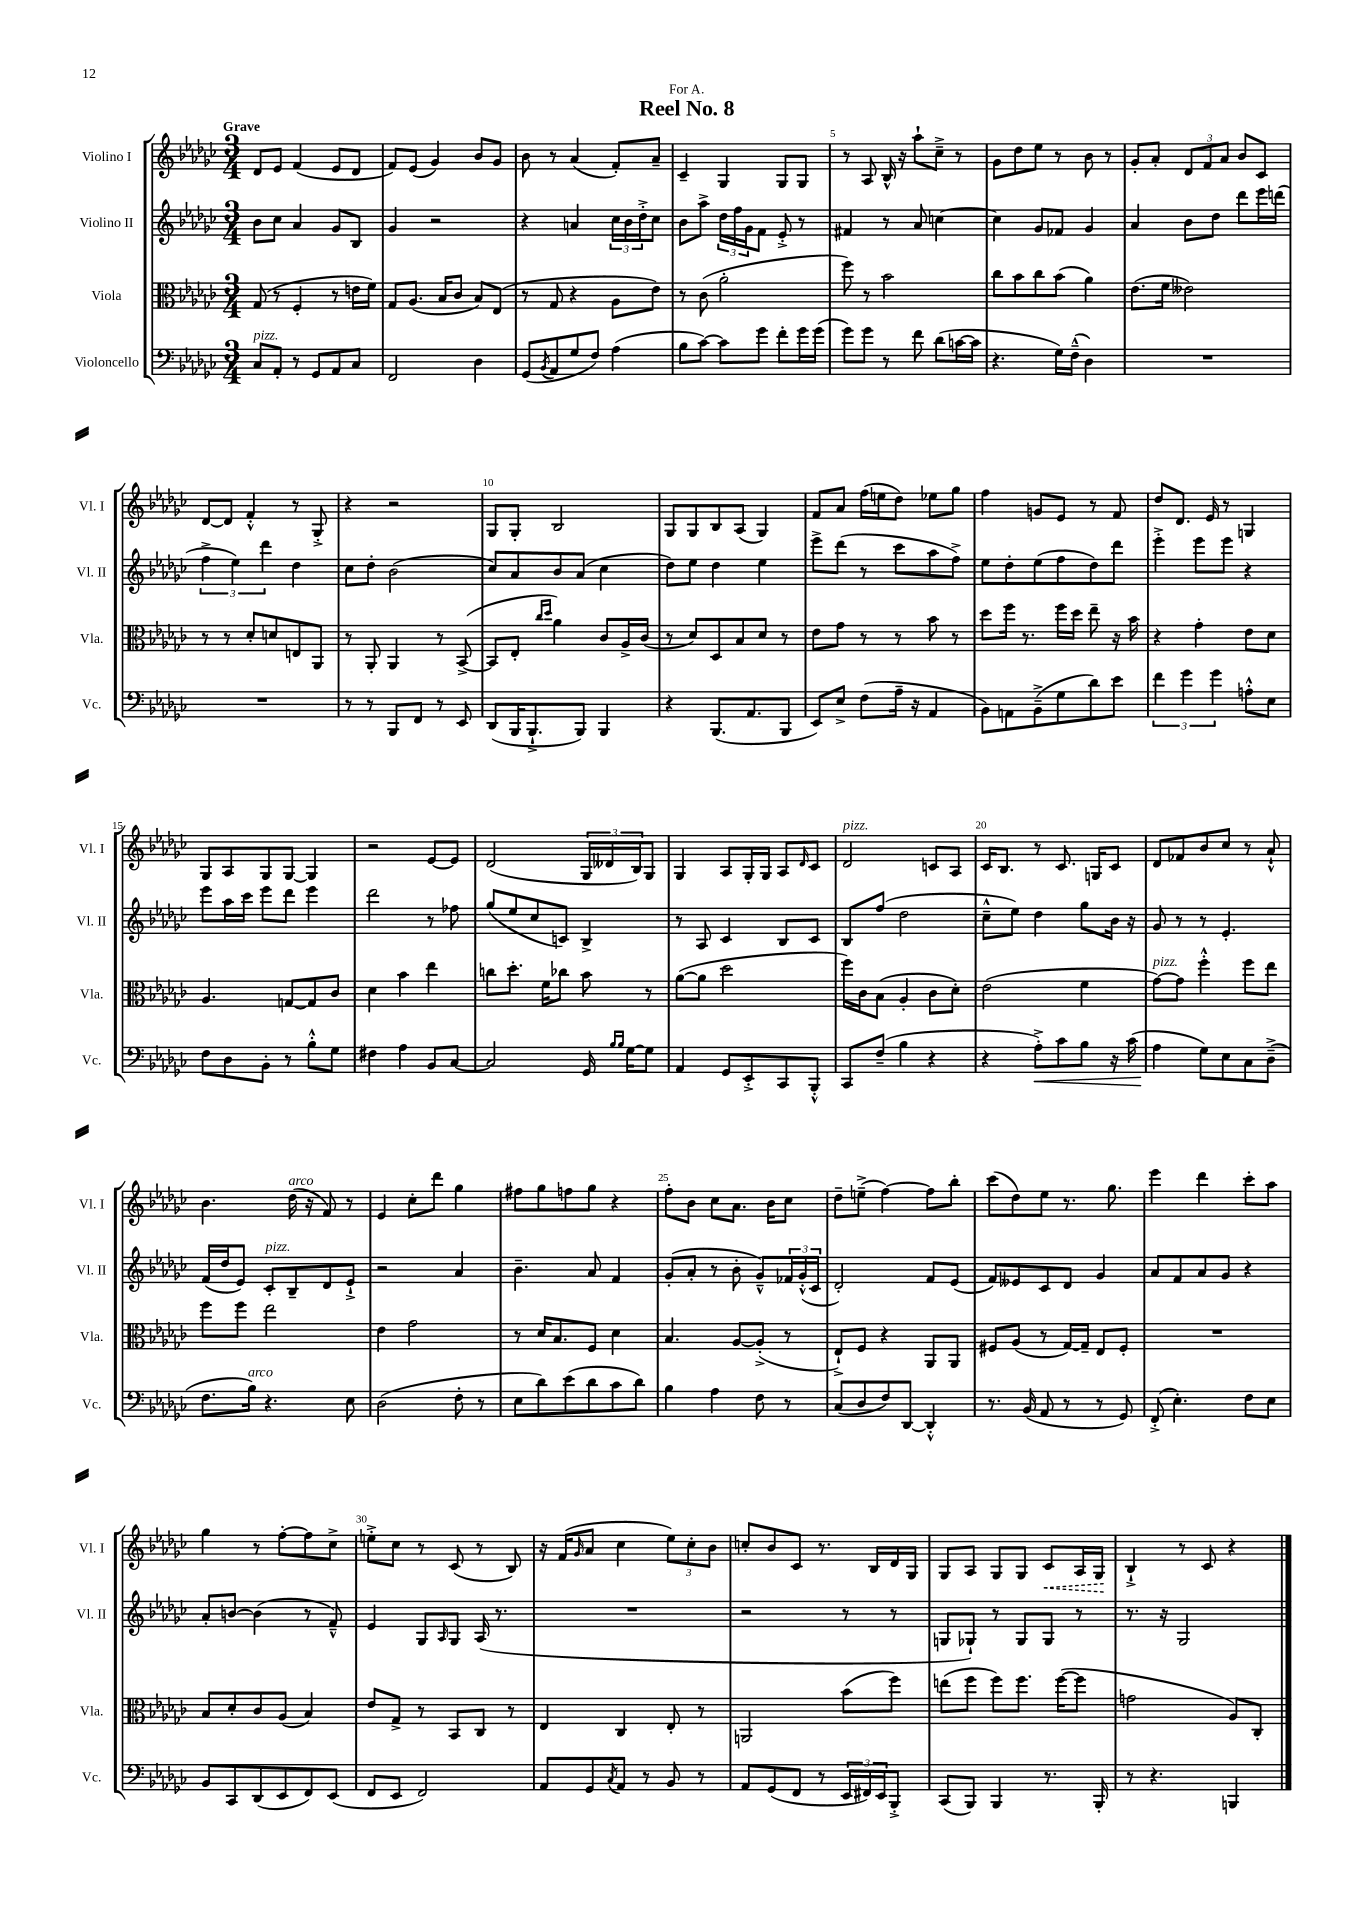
\header { title = "Reel No. 8" dedication = "For A." }
<<
\new StaffGroup <<
\new Staff = "s0" \with { instrumentName = "Violino I" shortInstrumentName = "Vl. I" } {
    \clef treble \key ges \major \numericTimeSignature \time 3/4 \tempo "Grave"
    des'8 ees'8 f'4( ees'8 des'8 |
    f'8) ees'8( ges'4) bes'8 ges'8 |
    bes'8 r8 aes'4( f'8-.) aes'8-- |
    ces'4-- ges4 ges8 ges8 |
    r8 aes8 bes16-^ r16 aes''8-! ces''8---> r8 |
    ges'8 des''8 ees''8 r8 bes'8 r8 |
    ges'8-. aes'8-. \tuplet 3/2 { des'8 f'8 aes'8 } bes'8 ces'8 |
    des'8~ des'8 f'4-.-^ r8 ges8-.-> |
    r4 r2 |
    ges8 ges8-. bes2 |
    ges8 ges8 bes8 aes8( ges4) |
    f'8 aes'8 f''16( e''16 des''8) ees''8 ges''8 |
    f''4 g'8 ees'8 r8 f'8 |
    des''8 des'8. ees'16 r8 g4 |
    ges8 aes8 ges8 ges8~ ges4 |
    r2 ees'8~ ees'8 |
    des'2( \tuplet 3/2 { ges16 deses'16 bes16) } ges8 |
    ges4 aes8 ges16-. ges16 aes8 \grace { des'16 } ces'8 |
    des'2^\markup { \italic "pizz." } c'8 aes8 |
    ces'16 bes8. r8 ces'8. g16 ces'8 |
    des'8 fes'8 bes'8 ces''8 r8 aes'8-!-^ |
    bes'4. des''16^\markup { \italic "arco" }( r16 f'8) r8 |
    ees'4 ces''8-. des'''8 ges''4 |
    fis''8 ges''8 f''8 ges''8 r4 |
    f''8-. bes'8 ces''8 aes'8. bes'16 ces''8 |
    des''8-- e''8--->( f''4~) f''8 bes''8-. |
    ces'''8( des''8) ees''8 r8. ges''8. |
    ees'''4 des'''4 ces'''8-. aes''8 |
    ges''4 r8 f''8~-. f''8 ces''8-> |
    e''8-.-> ces''8 r8 ces'8( r8 bes8) |
    r16 f'16( \grace { ges'16 } aes'8 ces''4 \tuplet 3/2 { ees''8) ces''8-. bes'8 } |
    c''8-. bes'8 ces'8 r8. bes16 des'16 ges16 |
    ges8 aes8 ges8 ges8 \once \override Hairpin.style = #'dashed-line ces'8\< aes16 ges16\! |
    bes4-!-> r8 ces'8 r4 \bar "|." |
}
\new Staff = "s1" \with { instrumentName = "Violino II" shortInstrumentName = "Vl. II" } {
    \clef treble \key ges \major \numericTimeSignature \time 3/4
    bes'8 ces''8 aes'4 ges'8 bes8 |
    ges'4 r2 |
    r4 a'4 \tuplet 3/2 { ces''16 bes'16 des''16-.-> } ces''8 |
    bes'8 aes''8-> \tuplet 3/2 { des''16 f''16 ges'16 } f'8 ees'8-.-> r8 |
    fis'4 r8 aes'8 c''4~ |
    c''4 ges'8 fes'8 ges'4 |
    aes'4 bes'8 des''8 des'''8 ees'''16 d'''16( |
    \tuplet 3/2 { f''4-> ees''4) des'''4 } des''4 |
    ces''8 des''8-. bes'2( |
    ces''8) aes'8 bes'8 aes'8( ces''4 |
    des''8) ees''8 des''4 ees''4 |
    ees'''8-> des'''8( r8 ces'''8 aes''8 f''8->) |
    ees''8 des''8-. ees''8( f''8 des''8) des'''8 |
    ees'''4-.-> ees'''8 ees'''8 r4 |
    ees'''8 aes''16 ces'''16 ees'''8 des'''8 ees'''4 |
    des'''2 r8 fes''8 |
    ges''8( ees''8 ces''8 c'8) bes4-> |
    r8 aes8 ces'4 bes8 ces'8 |
    bes8 f''8( des''2 |
    ces''8---^ ees''8) des''4 ges''8 bes'16 r16 |
    ges'8 r8 r8 ees'4.-. |
    f'16( des''16 ees'8) ces'8-.^\markup { \italic "pizz." } bes8-- des'8 ees'8-!-> |
    r2 aes'4 |
    bes'4.-- aes'8 f'4 |
    ges'8-.( aes'8-. r8 bes'8-. ges'8---^) \tuplet 3/2 { fes'16 ges'16-.-^( ces'16 } |
    des'2-.) f'8 ees'8( |
    f'8) eeses'8 ces'8 des'8 ges'4 |
    aes'8 f'8 aes'8 ges'8 r4 |
    aes'8-. b'8~ b'4( r8 f'8---^) |
    ees'4 ges8 \grace { aes16 } ges8 aes16( r8. |
    R2. |
    r2 r8 r8 |
    g8 ges8-!) r8 ges8 ges8 r8 |
    r8. r16 ges2 \bar "|." |
}
\new Staff = "s2" \with { instrumentName = "Viola" shortInstrumentName = "Vla." } {
    \clef alto \key ges \major \numericTimeSignature \time 3/4
    ges8( r8 f4-. r8 e'16 f'16) |
    ges8 aes8.( bes16 ces'8 bes8) ees8( |
    r8 ges8 r4 aes8 ees'8) |
    r8 ces'8( aes'2-. |
    f''8) r8 bes'2 |
    ces''8 bes'8 ces''8 bes'8( aes'4) |
    ees'8.( f'16 eeses'2) |
    r8 r8 des'8-. d'8 e8 aes,8 |
    r8 aes,8-. aes,4 r8 bes,8~->( |
    bes,8 ees8-. \grace { ces''16 des''16 } aes'4) ces'8 aes16-> ces'16( |
    r8 des'8) des8 bes8 des'8 r8 |
    ees'8 ges'8 r8 r8 bes'8 r8 |
    des''8 f''16 r8. f''16 des''16 ees''8-- r16 bes'16 |
    r4 ges'4-. ees'8 des'8 |
    aes4. g8~ g8 ces'8 |
    des'4 bes'4 ees''4 |
    c''8 des''8.-. f'16 ces''8 bes'8 r8 |
    aes'8~( aes'8 des''2 |
    f''16) ces'16 bes8( aes4-. ces'8 des'8-.) |
    ees'2( f'4 |
    ges'8~^\markup { \italic "pizz." }) ges'8 f''4-.-^ f''8 ees''8 |
    f''8 f''8 ees''2 |
    ees'4 ges'2 |
    r8 des'16 bes8. f8 des'4 |
    bes4. aes8~ aes8-.->( r8 |
    ees8-!->) f8 r4 aes,8 aes,8 |
    fis8 aes8( r8 ges16~) ges16-- ees8 fis8-. |
    R2. |
    bes8 des'8-. ces'8 aes8( bes4) |
    ees'8 ges8-> r8 bes,8 ces8 r8 |
    ees4 ces4 ees8-. r8 |
    a,2 bes'8( f''8) |
    e''8( f''8 f''8) f''8. f''16~( f''8 |
    g'2 aes8) ces8-. \bar "|." |
}
\new Staff = "s3" \with { instrumentName = "Violoncello" shortInstrumentName = "Vc." } {
    \clef bass \key ges \major \numericTimeSignature \time 3/4
    ces8^\markup { \italic "pizz." } aes,8-. r8 ges,8 aes,8 ces8 |
    f,2 des4 |
    ges,8( \acciaccatura { bes,8 } aes,8 ges8 f8) aes4( |
    bes8 ces'8~) ces'8 ges'8 f'8-. ges'16 ges'16( |
    ges'8) ges'8 r8 f'8 des'8( c'16~ c'16 |
    r4. ges16) f16---^( des4) |
    R2. |
    R2. |
    r8 r8 bes,,8 f,8 r8 ees,8 |
    des,8( bes,,16 bes,,8.-!-> bes,,8) bes,,4 |
    r4 bes,,8.( aes,8. bes,,8 |
    ees,8) ees8-> f8( aes16-- r16 aes,4 |
    bes,8) a,8 bes,8--->( ges8 des'8) ees'8 |
    \tuplet 3/2 { f'4 ges'4 ges'4 } a8-.-^ ees8 |
    f8 des8 bes,8-. r8 bes8-.-^ ges8 |
    fis4 aes4 bes,8 ces8~ |
    ces2 ges,16 \grace { bes16 bes16 } ges16~ ges8 |
    aes,4 ges,8 ees,8-.-> ces,8 bes,,8-.-^ |
    ces,8 f8--( bes4 r4 |
    r4 aes8-.->\<) ces'8 bes8 r16 ces'16( |
    aes4\! ges8) ees8 ces8 des8--->( |
    f8. bes16^\markup { \italic "arco" }) r4. ees8 |
    des2( f8-. r8 |
    ees8 des'8) ees'8( des'8 ces'8 des'8) |
    bes4 aes4 f8 r8 |
    ces8( des8 f8) des,8~ des,4-.-^ |
    r8. bes,16( aes,8 r8 r8 ges,8) |
    f,8-.->( ees4.-.) f8 ees8 |
    bes,8 ces,8 des,8( ees,8 f,8) ees,8( |
    f,8 ees,8 f,2) |
    aes,8 ges,8 \acciaccatura { ces8 } aes,8 r8 bes,8 r8 |
    aes,8 ges,8( f,8 r8 \tuplet 3/2 { ees,16 fis,16) ees,16 } bes,,8-.-> |
    ces,8( bes,,8) bes,,4 r8. bes,,16-. |
    r8 r4. b,,4 \bar "|." |
}
>>
>>
\layout { \context { \Score \override BarNumber.break-visibility = ##(#f #t #t) barNumberVisibility = #(every-nth-bar-number-visible 5) } }
